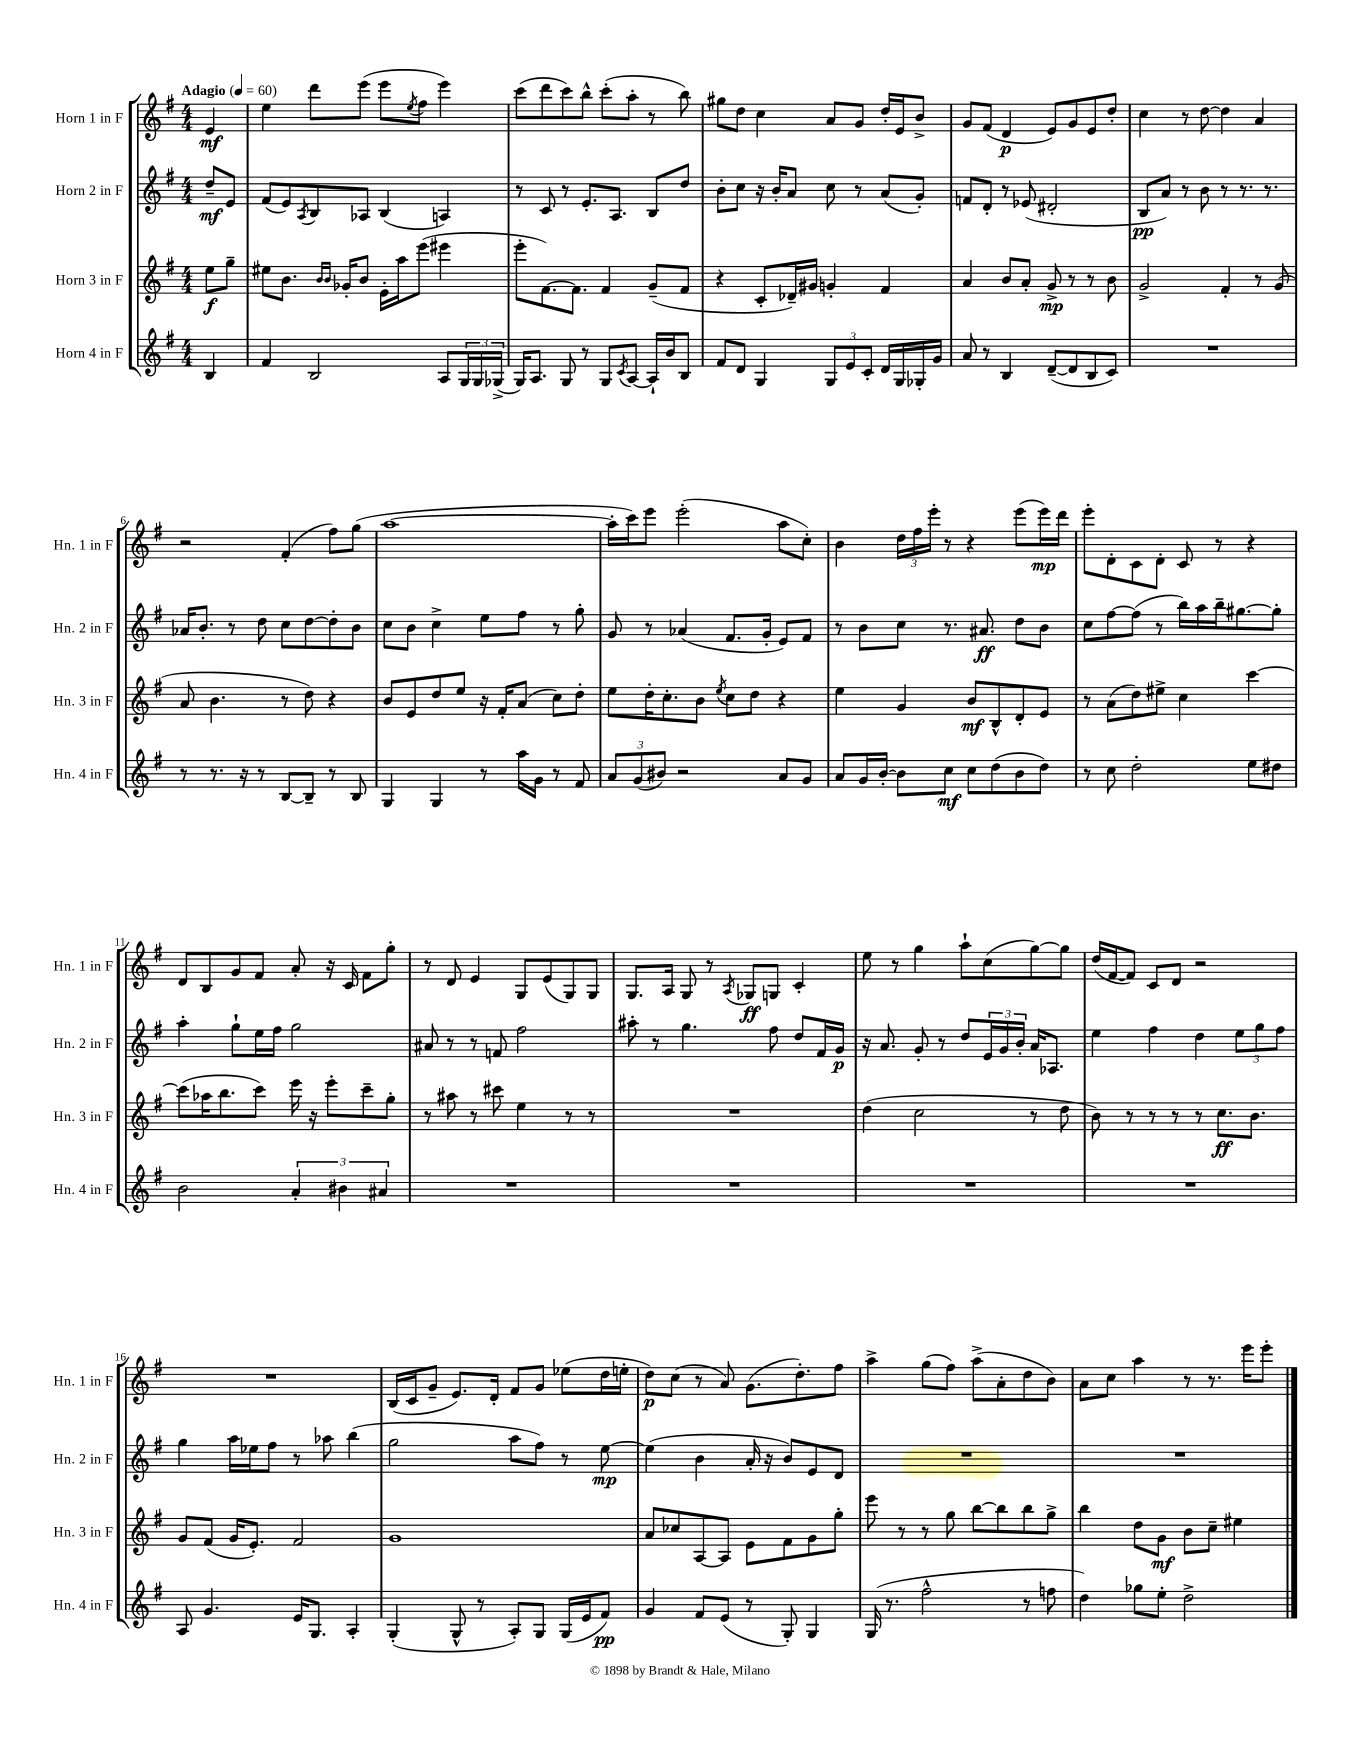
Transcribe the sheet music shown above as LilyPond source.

<<
\new StaffGroup <<
\new Staff = "s0" \with { instrumentName = "Horn 1 in F" shortInstrumentName = "Hn. 1 in F" } {
    \clef treble \key g \major \numericTimeSignature \time 4/4 \partial 4 \tempo "Adagio" 4 = 60
    e'4\mf |
    e''4 d'''8 e'''8( e'''8 \acciaccatura { e''8 } fis''8 e'''4) |
    c'''8( d'''8 c'''8) b''8-^ c'''8-.( a''8-. r8 b''8) |
    gis''8 d''8 c''4 a'8 g'8 d''16-. e'16 b'8-> |
    g'8 fis'8( d'4\p e'8) g'8 e'8 d''8-. |
    c''4 r8 d''8~ d''4 a'4 |
    r2 fis'4-.( fis''8) g''8( |
    a''1~ |
    a''16-. c'''16) e'''8 e'''2-.( a''8 c''8-.) |
    b'4 \tuplet 3/2 { d''16 fis''16 e'''16-. } r8 r4 e'''8( e'''16\mp) d'''16 |
    e'''8-. d'8-. c'8 d'8-. c'8 r8 r4 |
    d'8 b8 g'8 fis'8 a'8-. r16 c'16 fis'8 g''8-. |
    r8 d'8 e'4 g8 e'8( g8) g8 |
    g8. a16 g8 r8 \acciaccatura { a8 } ges8\ff g8 c'4-. |
    e''8 r8 g''4 a''8-! c''8( g''8~) g''8 |
    d''16( fis'16~ fis'8) c'8 d'8 r2 |
    R1 |
    b16( c'16 g'8-- e'8.) d'16-. fis'8 g'8 ees''8( d''16 e''16-. |
    d''8\p) c''8( r8 a'8) g'8.( d''8.-.) fis''8 |
    a''4-> g''8( fis''8) a''8->( a'8-. d''8 b'8) |
    a'8 c''8 a''4 r8 r8. e'''16 e'''8-. \bar "|." |
}
\new Staff = "s1" \with { instrumentName = "Horn 2 in F" shortInstrumentName = "Hn. 2 in F" } {
    \clef treble \key g \major \numericTimeSignature \time 4/4 \partial 4
    d''8--\mf e'8 |
    fis'8( e'8) \acciaccatura { a8 } b8 aes8 b4( a4) |
    r8 c'8 r8 e'8.-. a8. b8 d''8 |
    b'8-. c''8 r16 b'16-. a'8 c''8 r8 a'8( g'8-.) |
    f'8 d'8-. r8 ees'8( dis'2-. |
    b8\pp a'8) r8 b'8 r8 r8. r8. |
    aes'16 b'8.-. r8 d''8 c''8 d''8~ d''8-. b'8 |
    c''8 b'8 c''4-> e''8 fis''8 r8 g''8-. |
    g'8 r8 aes'4( fis'8. g'16-. e'8) fis'8 |
    r8 b'8 c''8 r8. ais'8.\ff d''8 b'8 |
    c''8 fis''8~ fis''8( r8 b''16) a''16 b''16-- gis''8.~ gis''8-. |
    a''4-. g''8-! e''16 fis''16 g''2 |
    ais'8 r8 r8 f'8 fis''2 |
    ais''8-. r8 g''4. fis''8 d''8 fis'16 g'16\p |
    r16 a'8. g'8-. r8 d''8 \tuplet 3/2 { e'16 g'16 b'16-. } a'16 aes8. |
    e''4 fis''4 d''4 \tuplet 3/2 { e''8 g''8 fis''8 } |
    g''4 a''16 ees''16 fis''8 r8 aes''8 b''4( |
    g''2 a''8 fis''8) r8 e''8~\mp |
    e''4( b'4 a'16-. r16 b'8) e'8 d'8 |
    R1 |
    R1 \bar "|." |
}
\new Staff = "s2" \with { instrumentName = "Horn 3 in F" shortInstrumentName = "Hn. 3 in F" } {
    \clef treble \key g \major \numericTimeSignature \time 4/4 \partial 4
    e''8\f g''8-- |
    eis''8 b'8. \grace { b'16 b'16 } ges'16-. b'8 e'16-. a''16 e'''8( eis'''4 |
    e'''8-. fis'8.~) fis'8. fis'4 g'8--( fis'8 |
    r4 c'8-. des'16--) gis'16 g'4-. fis'4 |
    a'4 b'8 a'8-. g'8->\mp r8 r8 b'8 |
    g'2-> fis'4-. r8 g'8( |
    a'8 b'4. r8 d''8) r4 |
    b'8 e'8 d''8 e''8 r16 fis'16-. a'8( c''8) d''8-. |
    e''8 d''16-. c''8.-. b'8 \acciaccatura { e''8 } c''8 d''8 r4 |
    e''4 g'4 b'8\mf b8-^ d'8-. e'8 |
    r8 a'8( d''8) eis''8-> c''4 c'''4~ |
    c'''8( aes''16 b''8. c'''8) e'''16 r16 e'''8-. c'''8-- g''8-. |
    r8 ais''8 r8 cis'''8 e''4 r8 r8 |
    R1 |
    d''4( c''2 r8 d''8 |
    b'8) r8 r8 r8 r8 c''8.\ff b'8. |
    g'8 fis'8( g'16 e'8.-.) fis'2 |
    g'1 |
    a'8 ces''8 a8~ a8 e'8 fis'8 g'8 g''8-. |
    e'''8 r8 r8 g''8 b''8~ b''8 b''8 g''8-> |
    b''4 d''8 g'8\mf b'8 c''8-- eis''4 \bar "|." |
}
\new Staff = "s3" \with { instrumentName = "Horn 4 in F" shortInstrumentName = "Hn. 4 in F" } {
    \clef treble \key g \major \numericTimeSignature \time 4/4 \partial 4
    b4 |
    fis'4 b2 a8 \tuplet 3/2 { g16 g16 ges16->( } |
    g16) a8. g8 r8 g8 \acciaccatura { c'8 } a8~ a16-! b'16 b8 |
    fis'8 d'8 g4 \tuplet 3/2 { g8 e'8 c'8-. } d'16 g16 ges16-. g'16 |
    a'8 r8 b4 d'8~--( d'8 b8 c'8) |
    R1 |
    r8 r8. r16 r8 b8~ b8-- r8 b8 |
    g4 g4 r8 a''16 g'16 r8 fis'8 |
    \tuplet 3/2 { a'8 g'8( bis'8) } r2 a'8 g'8 |
    a'8 g'16 b'16~-. b'8 c''8\mf c''8 d''8( b'8 d''8) |
    r8 c''8 d''2-. e''8 dis''8 |
    b'2 \tuplet 3/2 { a'4-. bis'4 ais'4 } |
    R1 |
    R1 |
    R1 |
    R1 |
    a8 g'4. e'16 g8. a4-. |
    g4-.( g8-^ r8 a8-.) g8 g16( e'16 fis'8\pp) |
    g'4 fis'8 e'8( r8 g8-.) g4 |
    g16( r8. fis''2-^ r8 f''8 |
    d''4) ges''8 e''8-. d''2-> \bar "|." |
}
>>
>>
